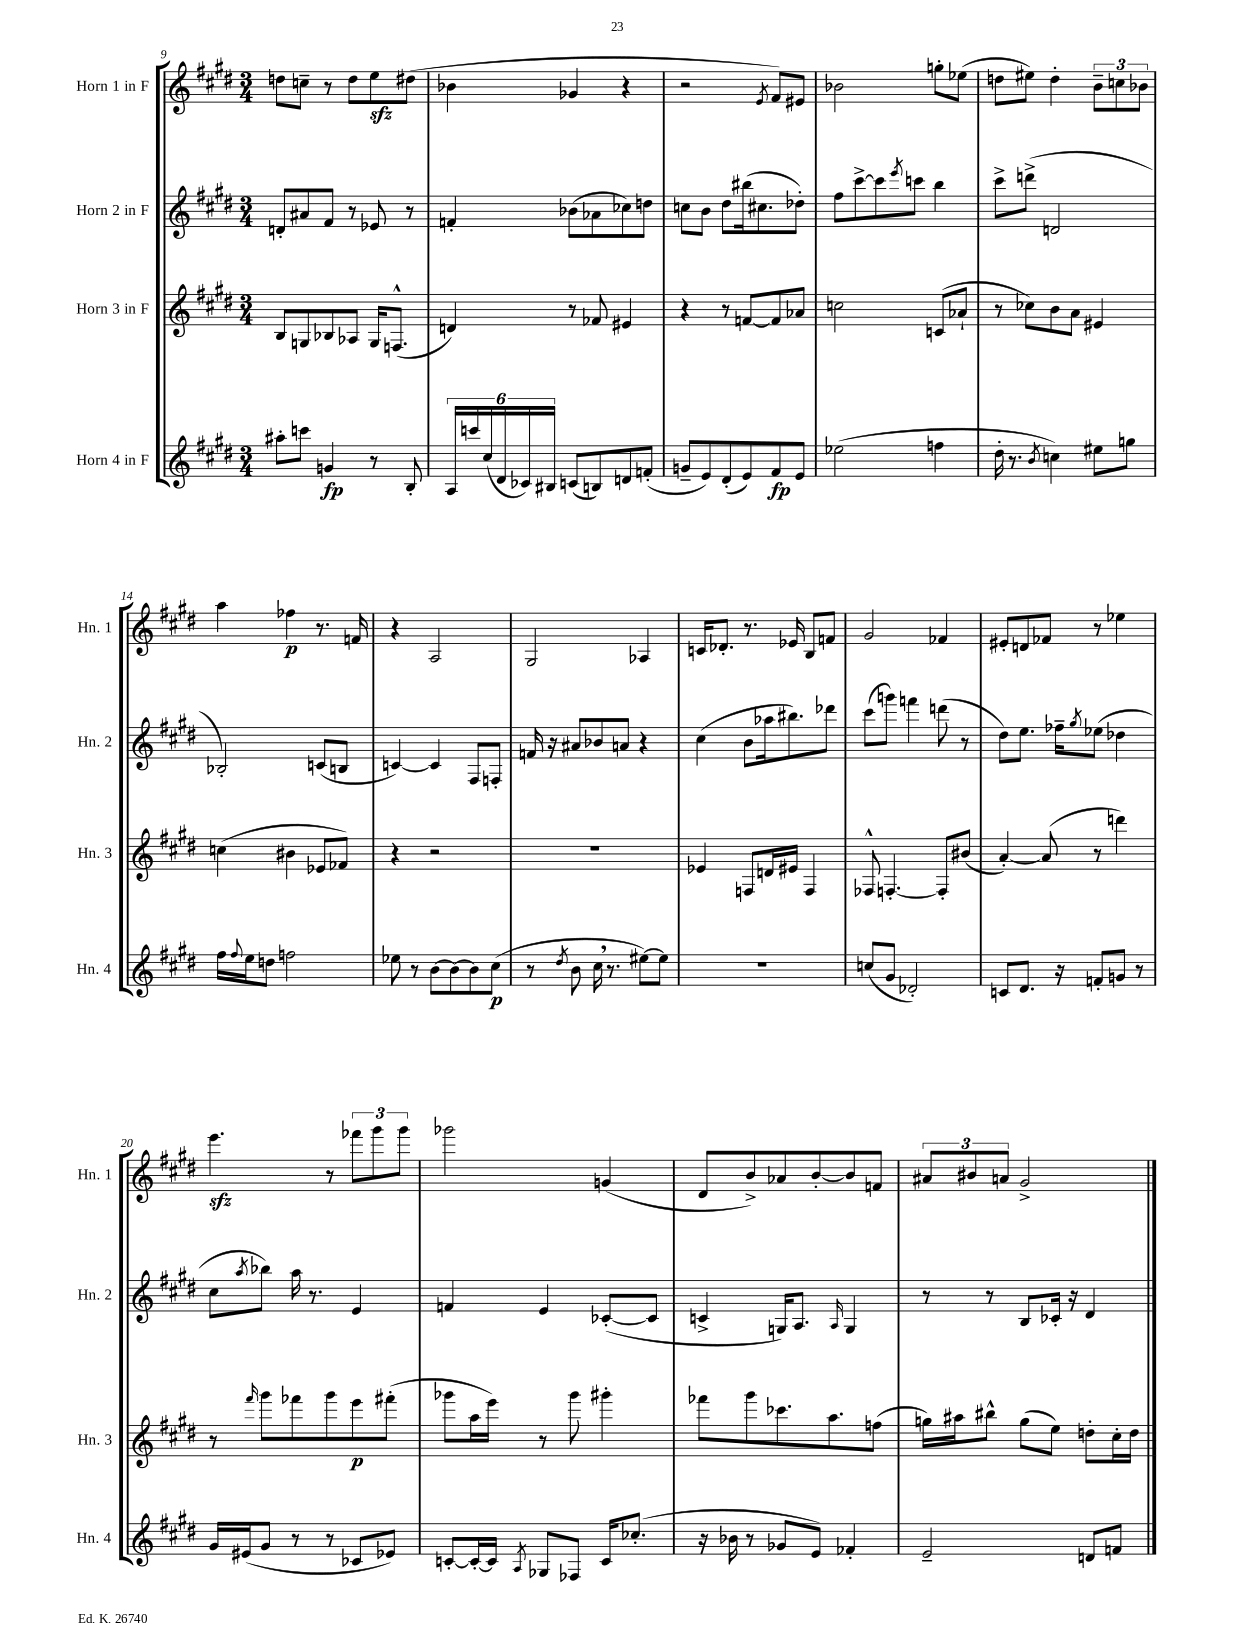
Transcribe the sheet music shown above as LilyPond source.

<<
\new StaffGroup <<
\new Staff = "s0" \with { instrumentName = "Horn 1 in F" shortInstrumentName = "Hn. 1" } {
    \clef treble \key e \major \numericTimeSignature \time 3/4
    d''8 c''8-- r8 d''8 e''8\sfz dis''8( |
    bes'4 ges'4 r4 |
    r2 \acciaccatura { e'8 } fis'8) eis'8 |
    bes'2 g''8-. ees''8( |
    d''8 eis''8) d''4-. \tuplet 3/2 { b'8-- c''8 bes'8 } |
    a''4 fes''4\p r8. f'16 |
    r4 a2 |
    gis2 aes4 |
    c'16 des'8.-. r8. ees'16 b8 f'8 |
    gis'2 fes'4 |
    eis'8-. d'8 fes'8 r8 ees''4 |
    e'''4.\sfz r8 \tuplet 3/2 { fes'''8 gis'''8 gis'''8 } |
    ges'''2 g'4( |
    dis'8 b'8->) aes'8 b'8~-. b'8 f'8 |
    \tuplet 3/2 { ais'8 bis'8 a'8 } gis'2-> \bar "|." |
}
\new Staff = "s1" \with { instrumentName = "Horn 2 in F" shortInstrumentName = "Hn. 2" } {
    \clef treble \key e \major \numericTimeSignature \time 3/4
    d'8-. ais'8 fis'8 r8 ees'8 r8 |
    f'4-. bes'8( aes'8 ces''8) d''8 |
    c''8 b'8 dis''8 bis''16( cis''8. des''8-.) |
    fis''8 cis'''8~-> cis'''8 \acciaccatura { e'''8 } c'''8 b''4 |
    cis'''8-> d'''8->( d'2 |
    bes2-.) c'8( b8 |
    c'4~) c'4 fis8 f8-. |
    f'16 r16 ais'8 bes'8 a'8 r4 |
    cis''4( b'8 aes''16 bis''8.) des'''8 |
    cis'''8( g'''8) f'''4 d'''8( r8 |
    dis''8) e''8. fes''16-- \acciaccatura { gis''8 } ees''8( des''4 |
    cis''8 \acciaccatura { a''8 } bes''8) a''16 r8. e'4 |
    f'4 e'4 ces'8~-.( ces'8 |
    c'4-> g16) a8. \grace { a16 } g4 |
    r8 r8 b8 ces'16-. r16 dis'4 \bar "|." |
}
\new Staff = "s2" \with { instrumentName = "Horn 3 in F" shortInstrumentName = "Hn. 3" } {
    \clef treble \key e \major \numericTimeSignature \time 3/4
    b8 g8 bes8 aes8 g16 f8.-^( |
    d'4) r8 fes'8 eis'4 |
    r4 r8 f'8~ f'8 aes'8 |
    c''2 c'8( aes'8-! |
    r8 ces''8) b'8 a'8 eis'4 |
    c''4( bis'4 ees'8 fes'8) |
    r4 r2 |
    R2. |
    ees'4 f8 d'16 eis'16 f4 |
    fes8-^ f4.~-. f8-. bis'8( |
    a'4~-.) a'8( r8 d'''4) |
    r8 \grace { fis'''16 } gis'''8 fes'''8 gis'''8 e'''8\p fis'''8-.( |
    ges'''8 a''16 e'''16) r8 ges'''8 gis'''4-. |
    fes'''8 gis'''8 ces'''8. a''8. f''8( |
    g''16) ais''16 bis''8-^ g''8( e''8) d''8-. cis''16-. d''16 \bar "|." |
}
\new Staff = "s3" \with { instrumentName = "Horn 4 in F" shortInstrumentName = "Hn. 4" } {
    \clef treble \key e \major \numericTimeSignature \time 3/4
    ais''8-. c'''8 g'4\fp r8 b8-. |
    \tuplet 6/4 { a16 c'''16 cis''16( dis'16 ces'16) bis16 } c'8( b8) d'8 f'8-.( |
    g'8-- e'8) dis'8-.( e'8) fis'8\fp e'8 |
    ees''2( f''4 |
    dis''16-. r8. \acciaccatura { b'8 } c''4) eis''8 g''8 |
    fis''16 \appoggiatura { fis''8 } e''16 d''8 f''2 |
    ees''8 r8 b'8~ b'8~ b'8 cis''8\p( |
    r8 \acciaccatura { dis''8 } b'8 cis''16 \breathe r8. eis''8~) eis''8 |
    R2. |
    c''8( gis'8 des'2-.) |
    c'8 dis'8. r16 f'8-. g'8 r8 |
    gis'16 eis'16( gis'8 r8 r8 ces'8 ees'8) |
    c'8~-. c'16~-. c'16 \acciaccatura { a8 } ges8 fes8 c'16 ces''8.-.( |
    r16 bes'16 r8 ges'8 e'8) fes'4-. |
    e'2-- d'8 f'8 \bar "|." |
}
>>
>>
\layout { \context { \Score currentBarNumber = #9 } }
